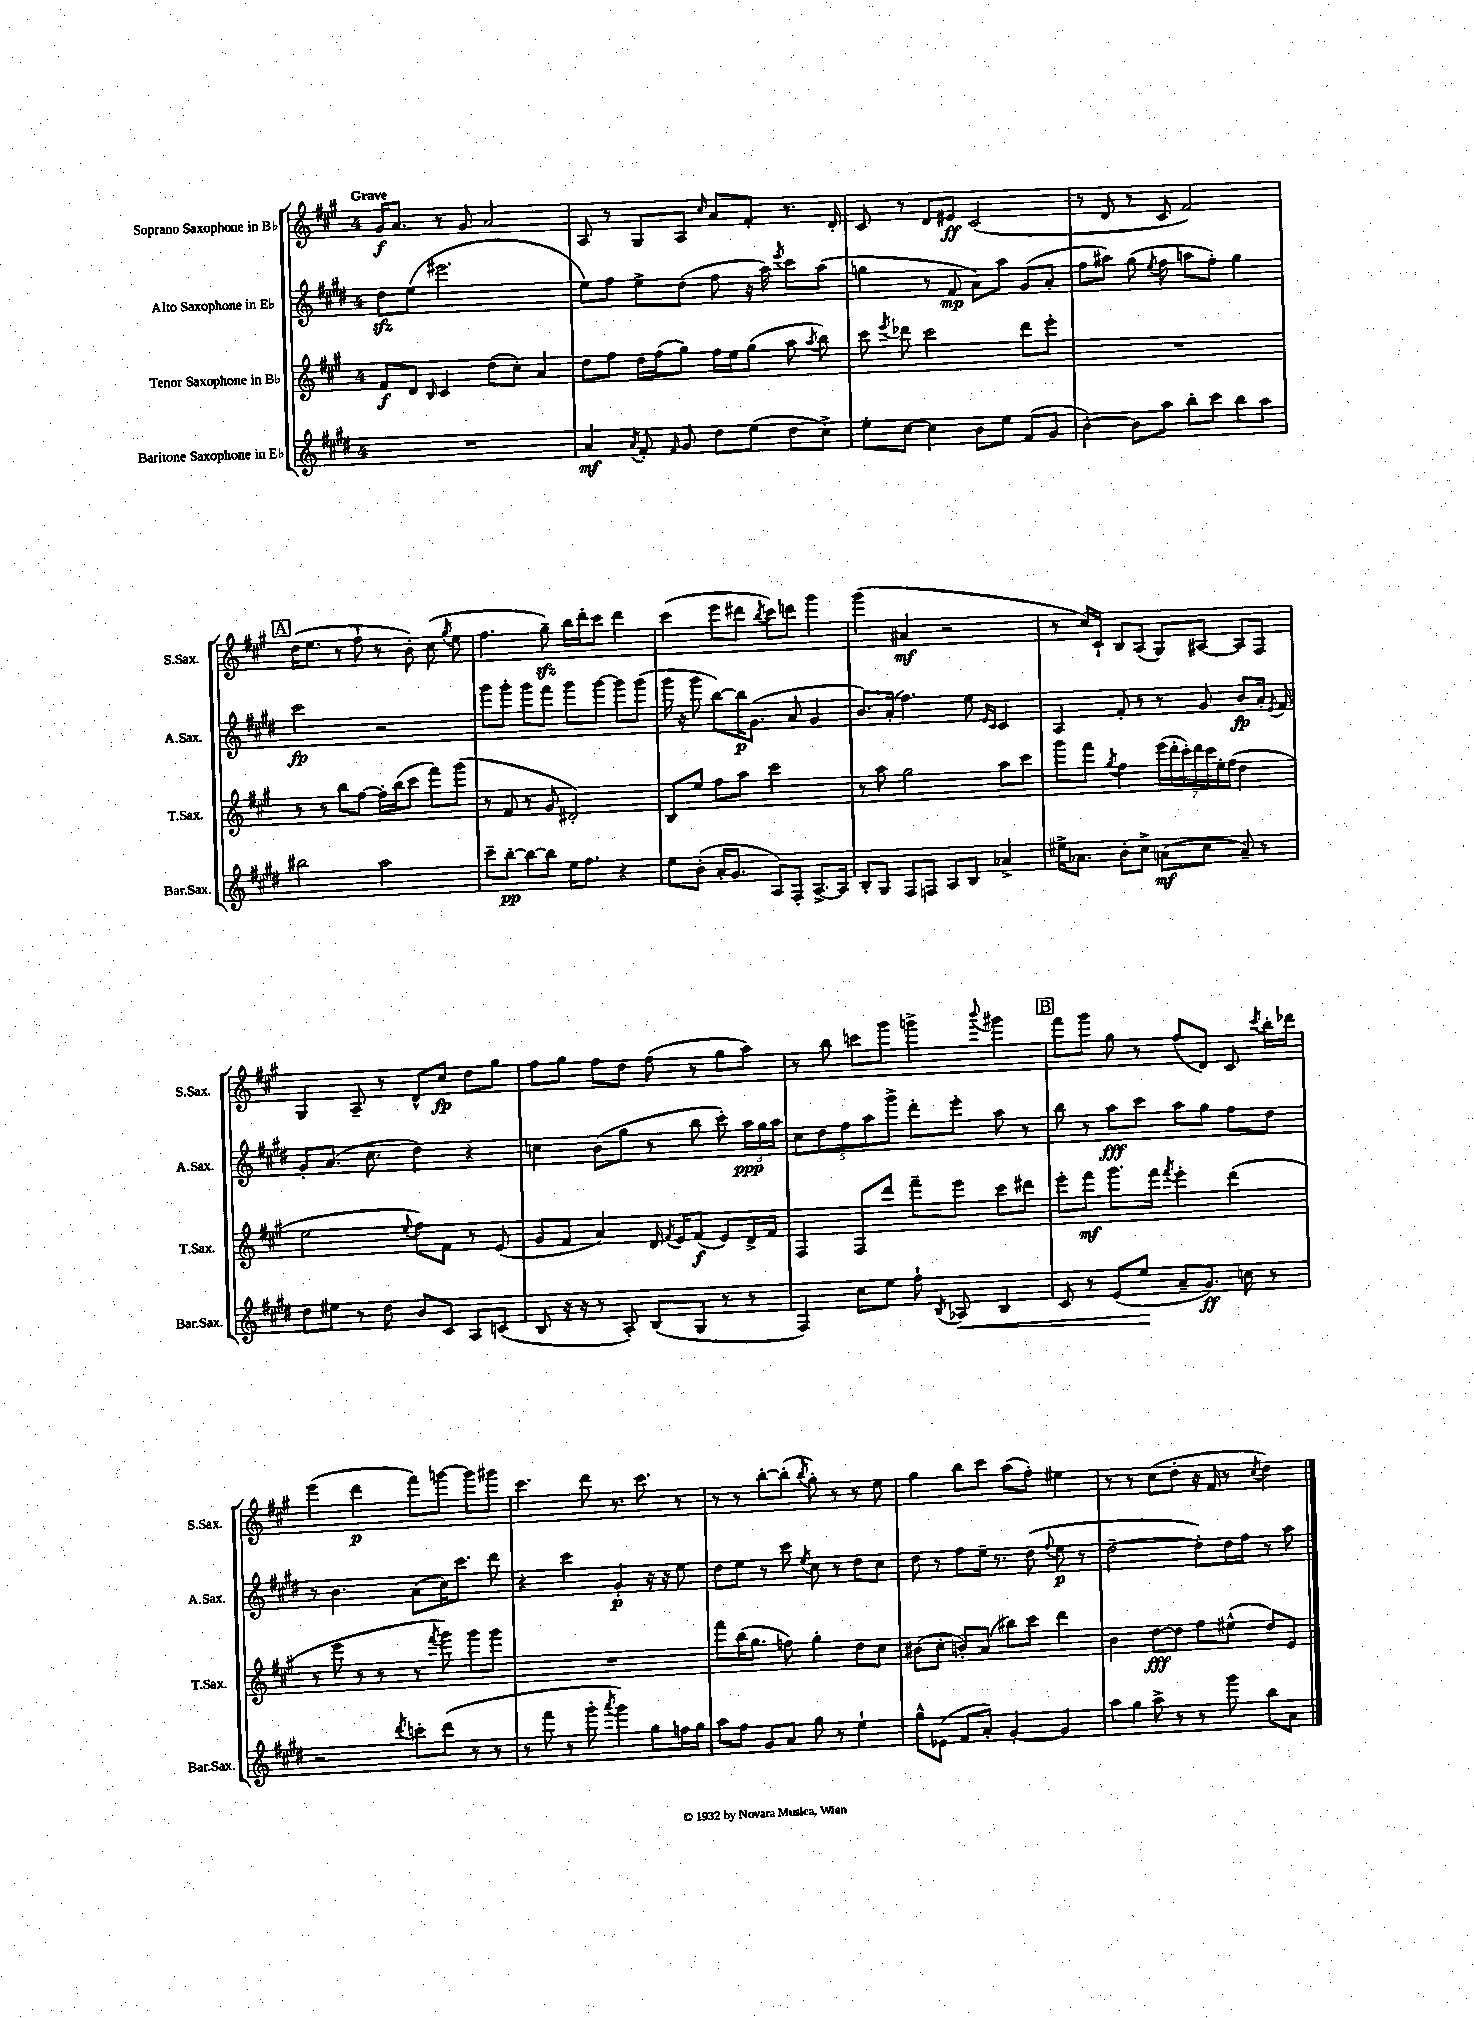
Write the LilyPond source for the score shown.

<<
\new StaffGroup <<
\new Staff = "s0" \with { instrumentName = "Soprano Saxophone in Bb" shortInstrumentName = "S.Sax." } {
    \clef treble \key a \major \once \override Staff.TimeSignature.style = #'single-digit \time 4/4 \tempo "Grave"
    \autoBeamOff gis'16[\f a'8.] r8 gis'8 a'2 |
    a8 r8 gis8[ a8] \grace { cis''16 } a'8[ fis'8]-. r8. d'16-. |
    cis'8 r8 d'8[ eis'8]\ff cis'2( |
    r8 d'8 r8 cis'8 fis'2) |
    \mark \markup { \box "A" } d''16[( e''8.] r8 fis''8-! r8 b'8-.) cis''8( \acciaccatura { gis''8 } e''8 |
    fis''4. gis''8--\sfz) b''16[ d'''16-. cis'''8] d'''4 |
    cis'''4( e'''8[ dis'''8] \acciaccatura { b''8 } cis'''8[) d'''8] gis'''4 |
    gis'''4( ais'4\mf r2 |
    r8 cis''16[) cis'16]-! b8[ a8]( gis8[) ais8]~ ais8[ fis8] |
    gis4 a8-- r8 d'8[-^ cis''8]\fp d''8[ gis''8] |
    fis''8[ gis''8] fis''8[ d''8] fis''8( r8 gis''8[ a''8]) |
    r8 b''8 c'''8[ gis'''8] g'''4-> \appoggiatura { b'''8 } gis'''4 |
    \mark \markup { \box "B" } fis'''8[ gis'''8] gis''8 r8 fis''8[( d'8]) cis'8 \acciaccatura { cis'''8 } b''16[-. des'''16] |
    e'''4( d'''4\p fis'''8[) g'''8]~ g'''8[ gis'''8] |
    cis'''4. d'''8 r8. cis'''8. r8 |
    r8 r8 b''8[~-. b''8]-.( \acciaccatura { b''8 } gis''8-.) r8 r8 e''8 |
    gis''4 b''8[ cis'''8] a''8[( fis''8]-.) eis''4 |
    r8 r8 cis''8[( d''8]-. r16 fis'16 r8 \acciaccatura { cis''8 } d''4) \bar "|." |
}
\new Staff = "s1" \with { instrumentName = "Alto Saxophone in Eb" shortInstrumentName = "A.Sax." } {
    \clef treble \key e \major \once \override Staff.TimeSignature.style = #'single-digit \time 4/4
    \autoBeamOff dis''8[\sfz e''8]( eis'''2. |
    e''8[) fis''8] e''8[-> dis''8]( fis''8 r16 a''16) \acciaccatura { e'''8 } cis'''8[ a''8]( |
    g''4 r8 fis'8\mp a'8[) a''8] gis'8[( a'8]-. |
    fis''8[ ais''8]) gis''8( \acciaccatura { e''8 } fis''8 a''8[ fis''8]-.) gis''4 |
    \mark \markup { \box "A" } cis'''2\fp r2 |
    gis'''8[ gis'''8]-. gis'''8[ fis'''8] gis'''8[ gis'''8]~ gis'''8[ gis'''8]( |
    gis'''16 r16 gis'''8 b''8[~) b''16\p gis'8.]( a'8 gis'4 |
    b'8.[) a'16]-.( fis''4.) e''8 \grace { e'16[ cis'16] } cis'4 |
    a4 fis'8-. r8 r8 gis'8 b'8[\fp a'16]-. \acciaccatura { e'8 } fis'16 |
    gis'8[-. a'8.]( cis''8. dis''4) r4 |
    c''4 b'8[( gis''8] r8 b''8 cis'''8-.) \tuplet 3/2 { a''16[\ppp gis''16 a''16] } |
    \tuplet 5/4 { cis''8[ dis''8 fis''8 a''8 gis'''8]-> } dis'''8[-. e'''8]-. a''8 r8 |
    \mark \markup { \box "B" } b''8 r8 a''8[\fff cis'''8] a''8[ gis''8] fis''8[ dis''8] |
    r8 b'4. a'8[( cis''16) cis'''8.] dis'''8 |
    r4 cis'''4 gis'4-.\p r16 r16 e''8 |
    dis''8[ e''8] r8 cis'''8 \acciaccatura { e''8 } cis''8 r8 dis''8[ cis''8] |
    dis''8 r8 fis''8[ e''16]-- r8. dis''8( \appoggiatura { fis''8 } e''8\p r8 |
    dis''2~-- dis''8[-.) dis''16 fis''16] r8 a''8 \bar "|." |
}
\new Staff = "s2" \with { instrumentName = "Tenor Saxophone in Bb" shortInstrumentName = "T.Sax." } {
    \clef treble \key a \major \once \override Staff.TimeSignature.style = #'single-digit \time 4/4
    \autoBeamOff fis'8[\f d'8] \grace { b16 } cis'4 d''8[( cis''8]-.) a'4 |
    d''8[ fis''8] d''16[ fis''16( gis''8]) fis''16[ e''16 gis''8]( a''8 \acciaccatura { a''8 } b''8) |
    cis'''8 \acciaccatura { e'''8 } des'''8 cis'''2 des'''8[ e'''8]-. |
    R1 |
    \mark \markup { \box "A" } r8 r8 b''8[ fis''8]~ fis''16[-. b''16( cis'''8] fis'''8[) gis'''8]( |
    r8 fis'8 r8 gis'8 dis'2-.) |
    b8[ e''8] fis''8[ a''8] cis'''2 |
    r8 a''8 gis''2 a''8[ cis'''8] |
    gis'''8[ fis'''8] \acciaccatura { gis''8 } fis''4 \tuplet 7/4 { e'''16[( d'''16-. cis'''16-.) d'''16 cis'''16 e''16-. fis''16]( } d''4 |
    e''2 \appoggiatura { e''8 } fis''8[) fis'8] r8 e'8( |
    gis'8[ fis'8] a'4) d'16 \acciaccatura { fis'8 } e'16[ fis'8]\f( e'8[) d'16-> fis'16] |
    fis4 fis8[ d'''8] fis'''8[-- e'''8] cis'''8[ dis'''8] |
    \mark \markup { \box "B" } e'''8[-. fis'''8]\mf gis'''8.[ fis'''16] \acciaccatura { fis'''8 } e'''4-. d'''4( |
    r8 e'''8 r8 r8 r8 \acciaccatura { fis'''8 } gis'''8) gis'''8[ gis'''8] |
    R1 |
    fis'''8[ b''16( gis''8.] f''8) gis''4-. d''8[ cis''8] |
    bis'8[( cis''8]-. b'8[-.) a'8]( bis''8[) cis'''8] d'''4 |
    b'4 d''8[~\fff d''8] fis''8[ eis''8]-^( d''8[) e'8] \bar "|." |
}
\new Staff = "s3" \with { instrumentName = "Baritone Saxophone in Eb" shortInstrumentName = "Bar.Sax." } {
    \clef treble \key e \major \once \override Staff.TimeSignature.style = #'single-digit \time 4/4
    \autoBeamOff R1 |
    a'4\mf \acciaccatura { a'8 } fis'8-. \grace { fis'16 } gis'8 dis''8[ e''8]( dis''8[ cis''8]->) |
    e''8[-. cis''8]~ cis''4 b'8[ e''8] fis'8[( gis'8] |
    b'4~-.) b'8[ a''8] b''8[-. cis'''8] b''8[ a''8] |
    \mark \markup { \box "A" } bis''2 a''2 |
    cis'''8[-- b''8]~-.\pp b''8[~ b''8] e''16[ fis''8.] r4 |
    e''8[ b'8]-.( a'16[-. gis'8.] a8[) fis8]-. a8.[~-> a16] |
    b8[-. gis8] fis8[ f8] a8[ b8] aes'4-> |
    eis''16[-> aes'8.] b'8[-. cis''8]-> a'8[\mf( cis''8] a'8--) r8 |
    dis''8[ eis''8] r8 dis''8 b'8[ cis'8] a8[ c'8]( |
    b8 r16 r16 r8 a8-.) b8[( gis8] r8 r8 |
    fis4) cis''8[ e''8] fis''8-! \acciaccatura { b8 } aes8\< b4 |
    \mark \markup { \box "B" } cis'8 r8 e'8[( e''8]\! a'8[-- gis'8.]\ff) c''16 r8 |
    r2 \acciaccatura { dis'''8 } c'''8[-. dis'''8]( r8 r8 |
    r8 fis'''8 r8 gis'''8-. \acciaccatura { a'''8 } gis'''4) gis''8[ f''16 gis''16] |
    a''8[ fis''8] gis'8[ a'8] gis''8 r8 e''4-! |
    gis''8[-^ ees'8]( fis'8[ a'8]-.) gis'4~-. gis'4 |
    a''8[ gis''8] a''8-> r8 r8 gis'''8 b''8[ a'8] \bar "|." |
}
>>
>>
\layout { \context { \Score \remove "Bar_number_engraver" } }
